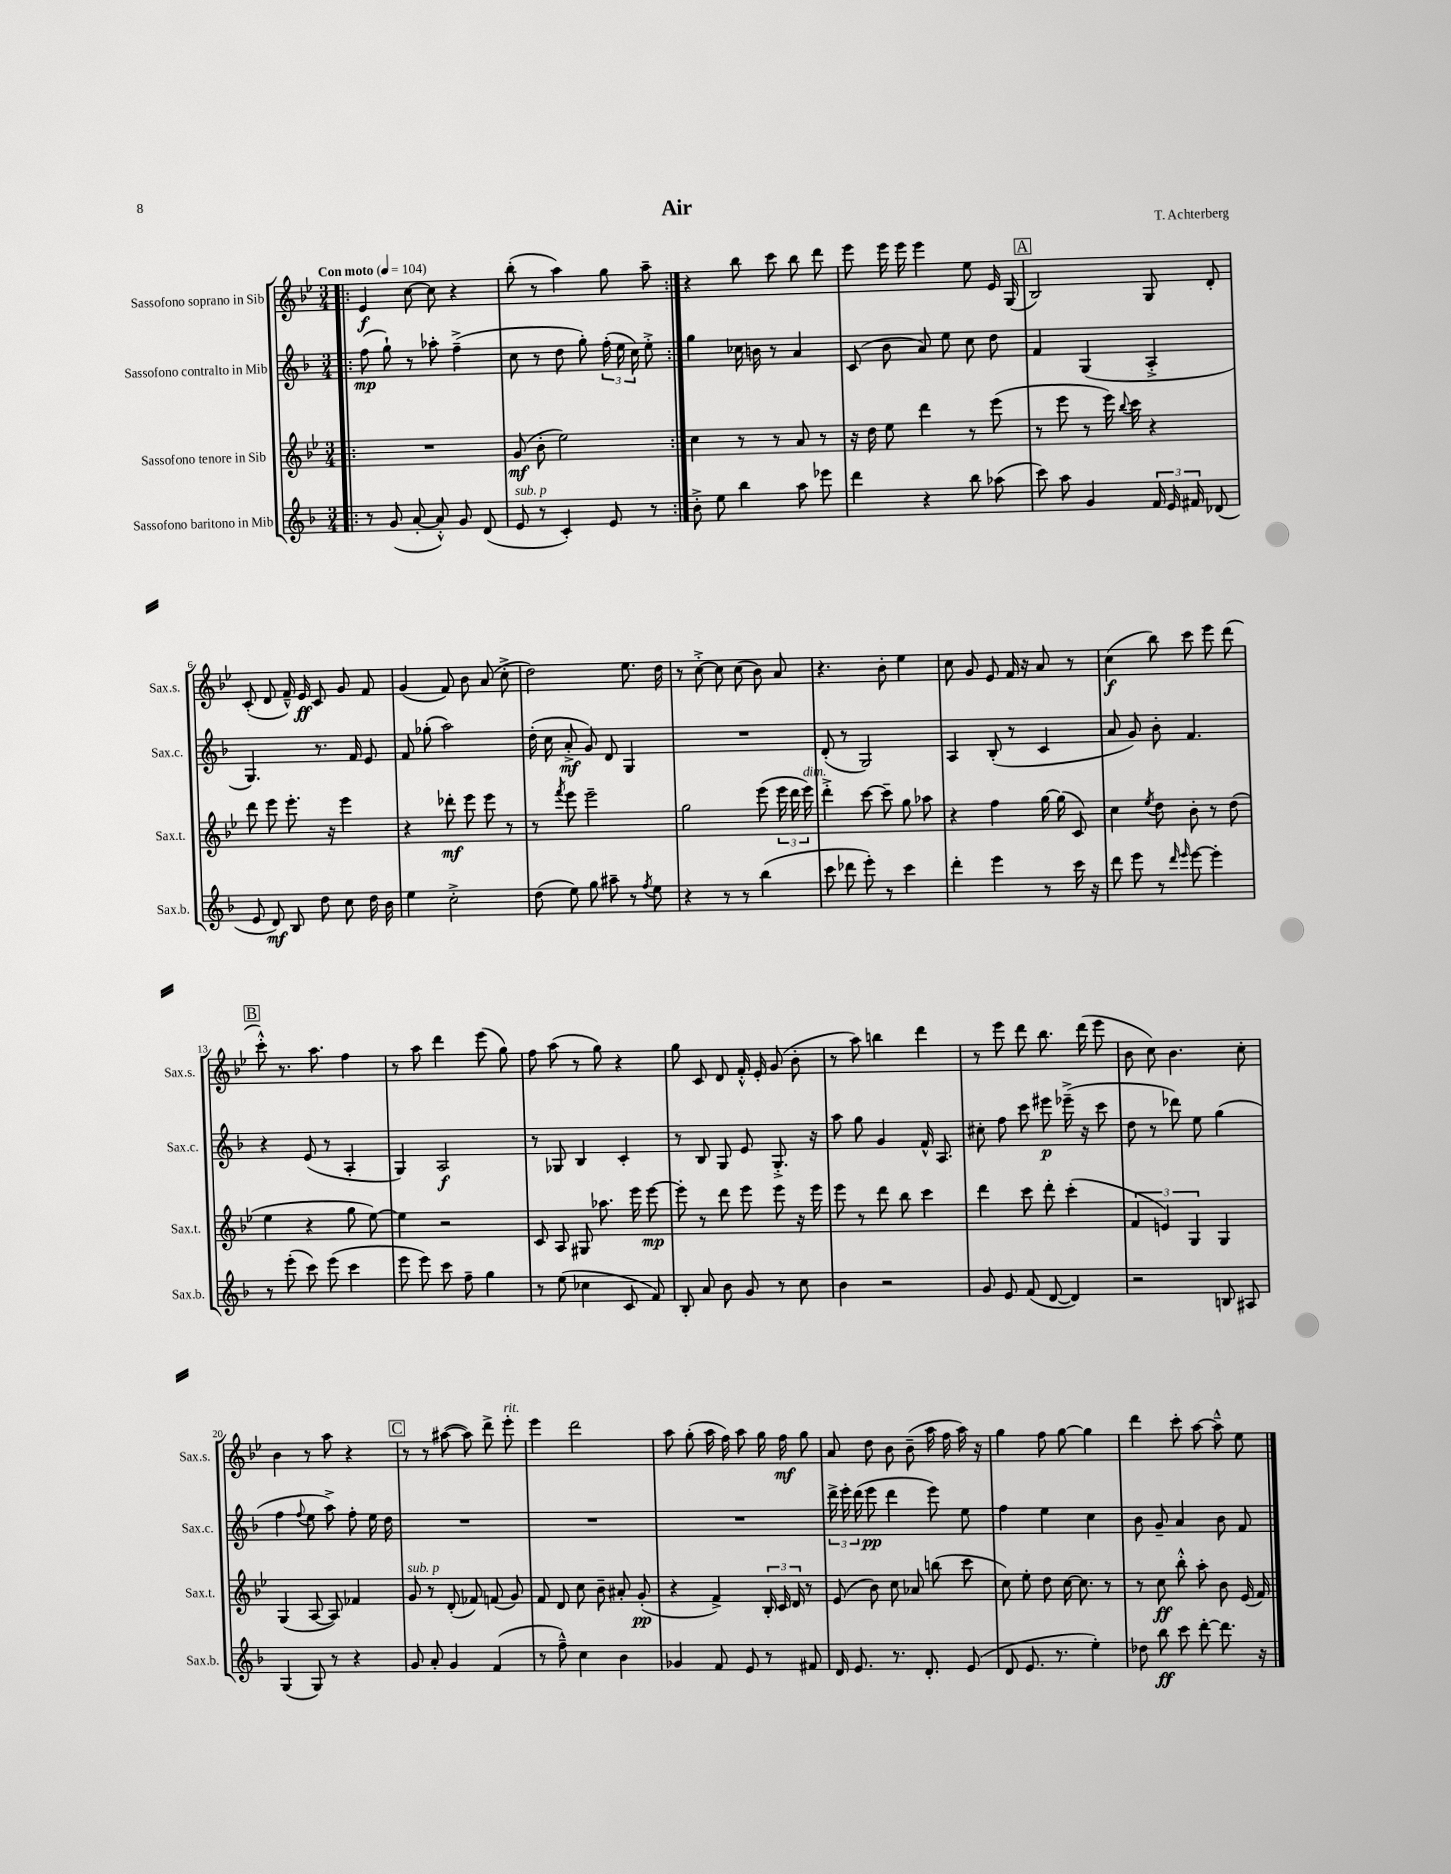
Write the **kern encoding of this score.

**kern	**kern	**kern	**kern
*staff4	*staff3	*staff2	*staff1
*clefG2	*clefG2	*clefG2	*clefG2
*k[b-]	*k[b-e-]	*k[b-]	*k[b-e-]
*M3/4	*M3/4	*M3/4	*M3/4
*MM104	*MM104	*MM104	*MM104
=!|:	=!|:	=!|:	=!|:
8r	2.r	(8ff\	4e-/
(8g/	.	8gg`\)	.
[8a'/	.	8r	[8cc\
8a'^^/])	.	8aa-'\	8cc\]
8g/	.	(4ff~^\	4r
(8d/	.	.	.
=	=	=	=
8e/	(8g/	8cc\	(8bb-'\
8r	8b-'\	8r	8r
4c'/)	2ee-\)	8dd\	4aa\)
.	.	8gg'\)	.
8e/	.	(24ff'\	8gg\
.	.	24ee\	.
.	.	24cc\)	.
8r	.	8ee'^\	8aa~\
=:|!	=:|!	=:|!	=:|!
8b-'^\	4cc\	4gg\	4r
8ee\	.	.	.
4bb-\	8r	16cc-\	8bb-\
.	.	16b\	.
.	8r	8r	8ccc\
8aa\	8a/	4a/	8bb-\
8eee-\	8r	.	8ddd\
=	=	=	=
4ddd\	16r	(8c/	8eee-\
.	16dd\	.	.
.	8ee-\	8b-\	16eee-\
.	.	.	16eee-\
4r	4ddd\	8a/)	4eee-\
.	.	8ee\	.
8bb-\	8r	8cc\	8ee-\
(8aa-\	(8eee-\	8dd\	16e-/
.	.	.	(16G/
=	=	=	=
8ccc\)	8r	4f/	2B-/)
8aa\	8eee-\	.	.
4g/	8r	(4G/	.
.	16eee-\)	.	.
.	8qqbb-/	.	.
.	16ccc\	.	.
24f/	4r	4A'^/	8G/
24e/	.	.	.
24f#/	.	.	.
(8d-/	.	.	8d'/
=	=	=	=
8e/	8ddd\	4.G/)	(8c'/
8d/)	8eee-\	.	8d/
8B-/	8.eee-'\	.	16f~^^/)
.	.	.	16e-/
8dd\	.	8.r	8c/
.	16r	.	.
8cc\	4eee-\	.	8g/
.	.	16f/	.
16dd\	.	8e/	8f/
16b-\	.	.	.
=	=	=	=
4ee\	4r	8f/	(4g/
.	.	(8gg-'\	.
2cc'^\	8ddd-'\	2aa\)	8f/)
.	8eee-\	.	8b-\
.	8eee-\	.	(8a/
.	8r	.	8cc'^\
=	=	=	=
(8dd\	8r	(16dd'\	2dd\)
.	.	16cc\	.
.	8qfff/	.	.
8ee\)	8eee-\	8a'^/	.
8gg\	2eee-~\	8g/)	.
8aa#~\	.	8d/	.
8r	.	4G/	8.ee-\
8qff/	.	.	.
8ee\	.	.	.
.	.	.	16dd\
=	=	=	=
4r	2gg\	2.r	8r
.	.	.	[8cc'^\
8r	.	.	8cc\]
8r	.	.	(8cc\
(4bb-\	(8eee-\	.	8b-\)
.	24eee-\	.	8a/
.	24ddd\	.	.
.	24eee-\)	.	.
=	=	=	=
8ccc\	4ddd'^\	(8d'/	4.r
8ddd-\	.	8r	.
8eee'\)	[8ccc\	2G/)	.
8r	8ccc~\]	.	8b-'\
4ccc\	8gg\	.	4ee-\
.	8aa-\	.	.
=	=	=	=
4ddd'\	4r	4A/	8cc\
.	.	.	8g/
4eee\	4ff\	(8B-'/	8e-/
.	.	8r	16f/
.	.	.	16r
8r	[16gg\	4c/	8a/
.	(16gg\]	.	.
16ccc\	8c/)	.	8r
16r	.	.	.
=	=	=	=
8ddd\	4cc\	8a/	(4cc\
8eee\	.	8g/)	.
.	8qee-/	.	.
8r	8dd\	8b-'\	8bb-\)
16qqddd/	.	.	.
16qqeee/	.	.	.
[8eee\	8b-'\	4.f/	8ccc\
4eee'\]	8r	.	8eee-\
.	(8dd\	.	(8ddd\
=	=	=	=
8r	4ee-\	4r	8ccc'^^\)
(8eee'\	.	.	8.r
8ccc\)	4r	(8e/	.
.	.	.	8.aa\
(8eee\	.	8r	.
4ccc\	8gg\	4A'/	4ff\
.	[8ee-\)	.	.
=	=	=	=
8eee\	4ee-\]	4G/)	8r
8eee\)	.	.	8aa\
8ccc\	2r	2A/	4ddd\
8ff~\	.	.	.
4gg\	.	.	(8eee-\
.	.	.	8gg\)
=	=	=	=
8r	8c/	8r	8ff\
(8ee\	8A/	8G-/	(8aa\
4cc-\	8G#/	4B-/	8r
.	8.aa-\	.	8gg\)
8c/	.	4c'/	4r
.	16eee-\	.	.
8f/)	[8eee-\	.	.
=	=	=	=
8B-'/	8eee-'\]	8r	8gg\
8a/	8r	8B-/	8c/
8b-\	8ddd\	8G/	8d/
8g/	8eee-\	8e/	16f'^^/
.	.	.	16e-'/
8r	8eee-\	8.G'^/	(8g/
8cc\	16r	.	8b-'\
.	16eee-\	16r	.
=	=	=	=
4b-\	8eee-\	8aa\	8r
.	8r	8gg\	8aa\)
2r	8ddd\	4g/	4bb\
.	8bb-\	.	.
.	4ccc\	16f^^/	4ddd\
.	.	8.A/	.
=	=	=	=
8g/	4ddd\	8cc#'\	8r
8e/	.	8ff\	8eee-\
(8f/	8ccc\	8ccc\	8ddd\
[8d/	8ddd'\	8eee#\	8.bb-\
4d/])	(4ccc'\	(16eee-~^\	.
.	.	16r	(16ddd\
.	.	8ccc\	8eee-\
=	=	=	=
2r	6f/	8dd\	8b-\
.	.	8r	8cc\)
.	6e/)	.	.
.	.	8ddd-\)	4.b-\
.	6G/	.	.
.	.	8ee\	.
8B/	4G/	(4gg\	.
8A#/	.	.	8cc'\
=	=	=	=
(4G/	(4G/	4ff\	4b-\
.	.	8qqff/	.
8G/)	[8A/	8ee\	8r
8r	8A/])	8aa^\)	8aa\
4r	4f-/	8ff'\	4r
.	.	16ee\	.
.	.	16dd\	.
=	=	=	=
8g/	8g/	2.r	8r
8a'/	8r	.	8r
4g/	(8d'/	.	([8aa#\
.	8f-/)	.	8aa#\])
(4f/	(8f/	.	8ddd^\
.	8g/)	.	8eee-'\
=	=	=	=
8r	8f/	2.r	4eee-\
8ff~^^\)	8d/	.	.
4cc\	8cc\	.	2ddd\
.	8b-~\	.	.
4b-\	8a#'/	.	.
.	(8g'/	.	.
=	=	=	=
4g-/	4r	2.r	8aa\
.	.	.	(8gg'\
8f/	4f^/)	.	16aa\
.	.	.	16ff\)
8e/	.	.	8aa\
8r	24B-'/	.	16gg\
.	24c/	.	.
.	.	.	16ff\
.	24d/	.	.
8f#/	8r	.	8gg\
=	=	=	=
16d/	(8e-/	24ddd^\	8a/
.	.	24eee'\	.
8.e/	.	.	.
.	.	(24ddd\	.
.	8b-\)	8eee\	8dd\
8.r	8cc\	4ddd\	8b-\
.	8a-/	.	(8b-~\
8.d'/	.	.	.
.	(8bb\	8eee\)	16aa\
.	.	.	16ff\
(8e/	8ccc\	8ee\	16aa\)
.	.	.	16r
=	=	=	=
8d/	8cc\)	4ff\	4gg\
8.e/	8ee-'\	.	.
.	8dd\	4ee\	8ff\
8.r	.	.	.
.	[16cc\	.	[8gg\
.	8.cc\]	.	.
4ee'\)	.	4cc\	4gg\]
.	8r	.	.
=	=	=	=
8dd-\	8r	8b-\	4ddd\
8bb-\	8cc\	8g~/	.
8ccc\	8bb-'^^\	4a/	8ccc'\
[8ddd'\	8aa'\	.	[8aa\
8.ddd\]	8b-\	8b-\	8aa~^^\]
.	(16e-/	8f/	8ee-\
16r	16f/)	.	.
==	==	==	==
*-	*-	*-	*-
